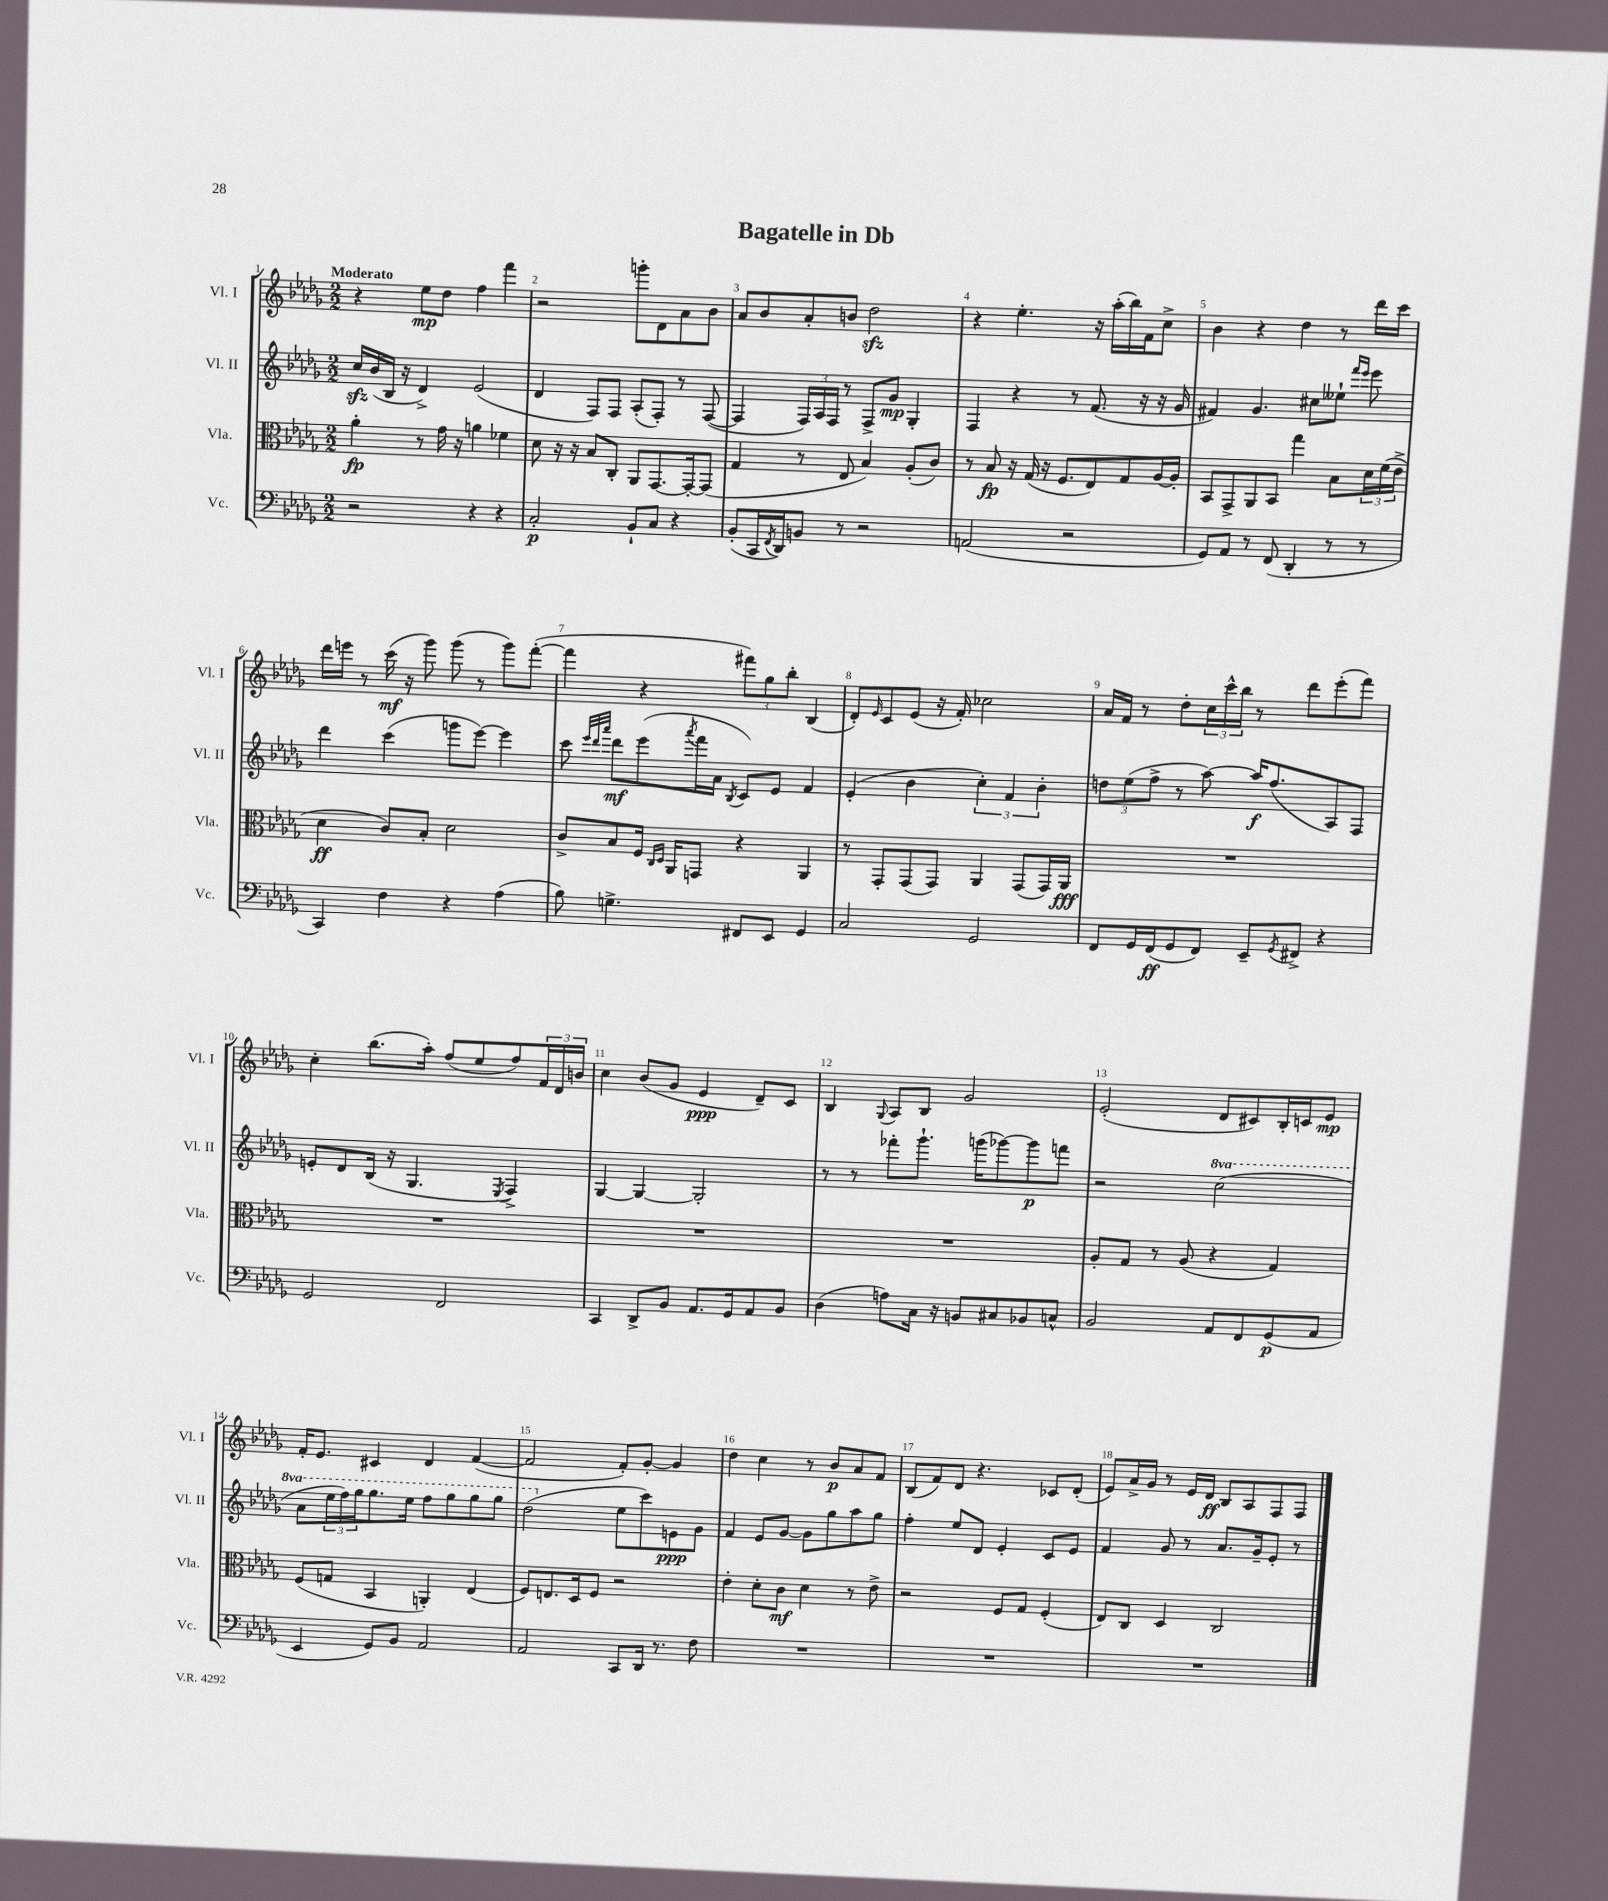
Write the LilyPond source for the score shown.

\header { title = "Bagatelle in Db" }
<<
\new StaffGroup <<
\new Staff = "s0" \with { instrumentName = "Vl. I" shortInstrumentName = "Vl. I" } {
    \clef treble \key des \major \numericTimeSignature \time 2/2 \tempo "Moderato"
    r4 ees''8\mp des''8 f''4 f'''4 |
    r2 g'''8-. des'8 aes'8 bes'8 |
    aes'8 bes'8 aes'8-. b'8 des''2\sfz |
    r4 ees''4.-. r16 aes''16-.( bes''16) f'16 c''8-> |
    bes'4 r4 des''4 r8 des'''16 c'''16 |
    des'''16 e'''16 r8 c'''16\mf( r16 ges'''8) ges'''8( r8 ges'''8) f'''8~-.( |
    f'''4 r4 \tuplet 3/2 { fis'''8) ges''8 bes''8-. } bes4( |
    des'8-.) \grace { ees'16 } c'8 ees'8( r16 f'16-.) ces''2 |
    aes'16 f'16 r8 des''8-. \tuplet 3/2 { c''16 c'''16-^ bes''16 } r8 des'''8 ees'''8-.( f'''8) |
    c''4-. bes''8.( aes''16-.) f''8( ees''8 f''8) \tuplet 3/2 { f'16 des'16 b'16 } |
    c''4 bes'8( ges'8 ees'4\ppp des'8--) c'8 |
    bes4 \appoggiatura { ges8 } aes8 bes8 ges'2 |
    ees'2-.( des'8 cis'8) bes16-. c'16 ees'8\mp |
    f'16-. ees'8. cis'4 des'4 f'4~( |
    f'2 f'8-.) ges'8~-. ges'4 |
    des''4 c''4 r8 bes'8\p aes'8 f'8 |
    bes8( f'8) des'8 r4. ces'8 des'8-.( |
    ees'8) aes'16-> ges'16 r8 ees'16 des'16\ff bes8 aes8 f8 f8 \bar "|." |
}
\new Staff = "s1" \with { instrumentName = "Vl. II" shortInstrumentName = "Vl. II" } {
    \clef treble \key des \major \numericTimeSignature \time 2/2 \set Staff.ottavationMarkups = #ottavation-simple-ordinals
    c''16\sfz bes'16( bes16 r16 des'4->) ees'2( |
    des'4 f8) f8 aes8-.( f8-.) r8 f8~( |
    f4 \tuplet 3/2 { f16) aes16 f16 } r8 f8-> ges'8\mp ges4-. |
    f4 r4 r8 f'8.( r16 r16 ges'16 |
    fis'4) ges'4. cis''8 eeses''8-! \grace { f'''16 ees'''16 } ees'''8 |
    des'''4 c'''4( g'''8 ees'''8~) ees'''4 |
    c'''8 \grace { ees'''32 des'''32 aes'''32 } des'''8\mf ees'''8( \acciaccatura { aes'''8 } f'''16 aes'16 \acciaccatura { bes8 } c'8) ees'8 f'4 |
    ees'4-.( bes'4 \tuplet 3/2 { c''4-.) f'4 bes'4-. } |
    \tuplet 3/2 { d''8 ees''8( f''8-> } r8 aes''8~) aes''16\f f''8.( aes8) f8 |
    e'8-. des'8 bes16( r16 ges4. \acciaccatura { ees8 } f4->) |
    ges4~ ges4~ ges2-. |
    r8 r8 fes'''8-. ges'''8.-! g'''16( ges'''8~) ges'''8\p f'''8 |
    r2 \ottava #1 c'''2( |
    aes''8 \tuplet 3/2 { ees'''16 f'''16) ges'''16 } ges'''8. ees'''16 f'''8 ges'''8 ges'''8 ges'''8 |
    des'''2( \ottava #0 ees''8 c'''8) e'8\ppp ges'8 |
    f'4 ees'8 ges'8~ ges'8 ges''8 aes''8 ges''8 |
    f''4-. ees''8 des'8 ees'4-. c'8 ees'8 |
    f'4 ges'8 r8 aes'8. ges'16-- ees'8-. r8 \bar "|." |
}
\new Staff = "s2" \with { instrumentName = "Vla." shortInstrumentName = "Vla." } {
    \clef alto \key des \major \numericTimeSignature \time 2/2
    aes'4-.\fp r8 ges'16 r16 a'4 fes'4 |
    des'8 r16 r16 bes8 c8-. aes,8 ges,8.~ ges,16~-. ges,8( |
    ges4 r8 ees8 bes4) aes8-.( c'8) |
    r8 bes8\fp r16 ges16( r16 f8. ees8) ges8 aes16~ aes16-. |
    bes,8 ges,8-> aes,8 bes,8 ges''4 bes8 \tuplet 3/2 { des'16 f'16( ees'16-> } |
    des'4\ff c'8) bes8-. des'2 |
    c'8-> bes8 f16 \grace { c16 des16 } aes,16 g,8 r4 aes,4 |
    r8 ges,8-. ges,8( ges,8) aes,4 ges,8( ges,16) aes,16\fff |
    R1 |
    R1 |
    R1 |
    R1 |
    aes8-. ges8 r8 aes8( r4 ges4) |
    f8( g8 bes,4 a,4-.) ees4( |
    f8) e8. des16 f8 r2 |
    ees'4-. des'8-. c'8\mf des'4 r8 ees'8-> |
    r2 f8 ges8 f4-.( |
    ees8) c8 des4 c2 \bar "|." |
}
\new Staff = "s3" \with { instrumentName = "Vc." shortInstrumentName = "Vc." } {
    \clef bass \key des \major \numericTimeSignature \time 2/2
    r2 r4 r4 |
    c2-.\p bes,8-! c8 r4 |
    bes,8-.( c,16 \acciaccatura { f,8 } des,16) b,8 r8 r2 |
    a,2( r2 |
    ges,8) aes,8 r8 f,8( des,4-. r8 r8 |
    c,4) f4 r4 aes4( |
    bes8) g4.-> fis,8 ees,8 ges,4 |
    c2 ges,2 |
    f,8 ges,16 f,16\ff( ges,8 f,8) ees,8-- \acciaccatura { ges,8 } fis,8-> r4 |
    ges,2 f,2 |
    c,4 des,8-> bes,8 aes,8. ges,16 aes,8 bes,8 |
    des4( a8) c16 r16 b,8 cis8 bes,8 c8-^ |
    bes,2 aes,8 f,8 ges,8\p( aes,8 |
    ees,4 ges,8) bes,8 aes,2 |
    aes,2 c,8 des,16 r8. f8 |
    R1 |
    R1 |
    R1 \bar "|." |
}
>>
>>
\layout { \context { \Score \override BarNumber.break-visibility = ##(#f #t #t) barNumberVisibility = #all-bar-numbers-visible } }
